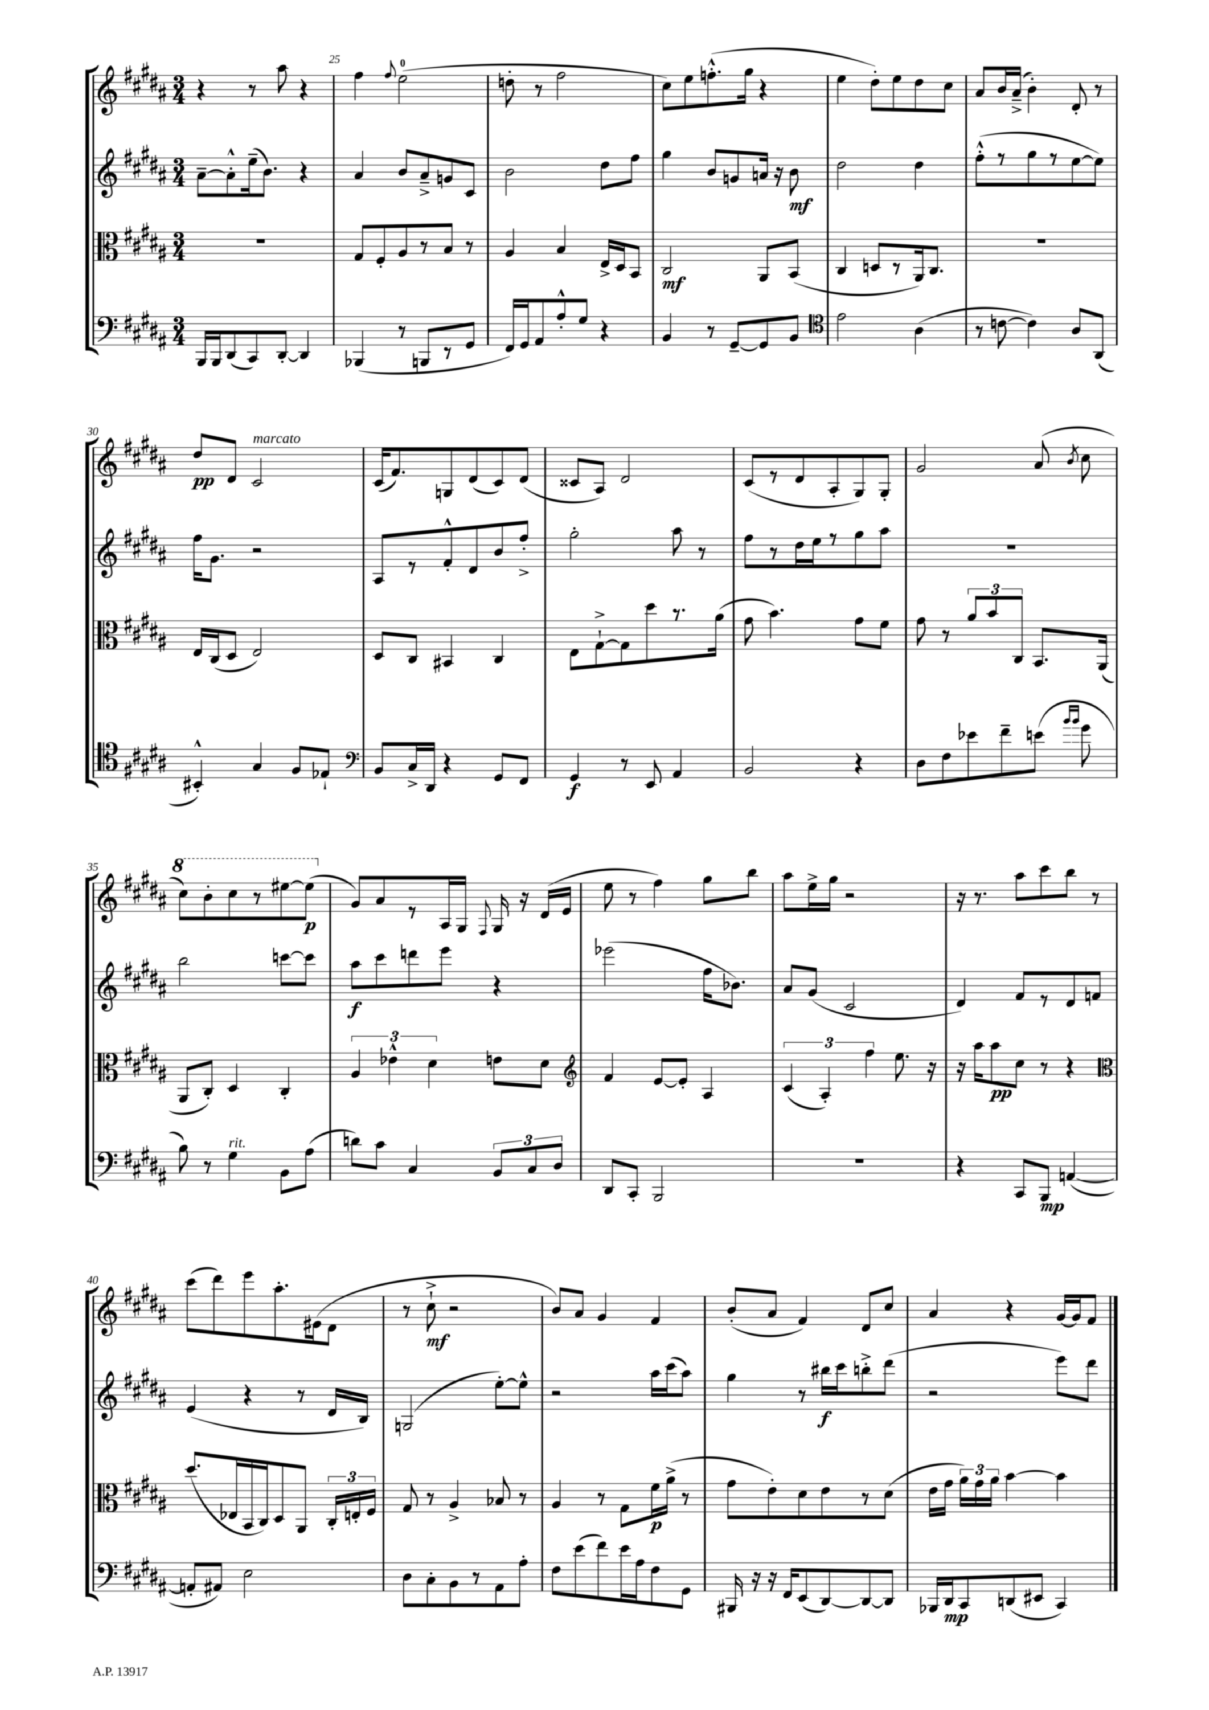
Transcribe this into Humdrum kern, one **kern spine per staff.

**kern	**kern	**kern	**kern
*staff4	*staff3	*staff2	*staff1
*clefF4	*clefC3	*clefG2	*clefG2
*k[f#c#g#d#a#]	*k[f#c#g#d#a#]	*k[f#c#g#d#a#]	*k[f#c#g#d#a#]
*M3/4	*M3/4	*M3/4	*M3/4
16BBB	2.r	[8a#~	4r
16BBB	.	.	.
(8DD#	.	8a#'^^]	.
8CC#)	.	(16ee~	8r
.	.	8.b)	.
[8DD#'	.	.	8aa#
4DD#]	.	4r	4r
=	=	=	=
(4BBB-	8G#	4a#	4ff#
.	8F#'	.	.
.	.	.	8qqff#
8r	8A#	8b	(2ee
8BBB	8r	8a#~^	.
8r	8B	8g	.
8GG#	8r	8c#	.
=	=	=	=
16FF#)	4A#	2b	8dd'
16GG#	.	.	.
8AA#	.	.	8r
8A#'^^	4B	.	2ff#
8G#	.	.	.
4r	16E^	8dd#	.
.	16D#	.	.
.	8BB	8ff#	.
=	=	=	=
4BB	2C#	4gg#	8cc#)
.	.	.	8ee
8r	.	8b	(8.ff'^^
[8GG#~	.	8g	.
.	.	.	16gg#
8GG#]	8AA#	16a	4r
.	.	16r	.
8BB	(8BB	8b	.
=	=	=	=
*clefC4	*	*	*
2e	4C#	2dd#	4ee
.	8D	.	8dd#')
.	8r	.	8ee
(4A#	16AA#)	4dd#	8dd#
.	8.C#	.	.
.	.	.	8cc#
=	=	=	=
8r	2.r	(8ff#'^^	8a#
[8c	.	8r	16b
.	.	.	(16a#~^
4c])	.	8gg#	4b')
.	.	8r	.
8A#	.	[8ee	8d#'
(8AA#	.	8ee])	8r
=	=	=	=
4BB#'^^)	16E	16ff#	8dd#
.	(16C#	8.g#	.
.	8D#	.	8d#
4G#	2E)	2r	2c#
8F#	.	.	.
8E-`	.	.	.
=	=	=	=
*clefF4	*	*	*
8BB	8D#	8A#	(16c#
.	.	.	8.f#)
16C#^	8C#	8r	.
16DD#	.	.	.
4r	4BB#	8f#'^^	8G
.	.	8d#	(8d#
8GG#	4C#	8b	8c#)
8FF#	.	8ff#'^	(8d#
=	=	=	=
4GG#	8E	2gg#'	8c##
.	[8G#`^	.	8A#)
8r	8G#]	.	2d#
8EE	8dd#	.	.
4AA#	8.r	8aa#	.
.	.	8r	.
.	(16a#	.	.
=	=	=	=
2BB	8g#	8ff#	(8c#
.	4.b)	8r	8r
.	.	16dd#	8d#
.	.	16ee	.
.	.	8r	8A#'
4r	8g#	8gg#	8G#)
.	8f#	8aa#	8G#'
=	=	=	=
8D#	8g#	2.r	2g#
8F#	8r	.	.
8e-	12a#	.	.
.	12b	.	.
8f#~	.	.	.
.	12C#	.	.
(8e	8.BB	.	(8a#
16qqb	.	.	.
16qqb	.	.	8qb
8g#	.	.	8cc#
.	(16AA#	.	.
=	=	=	=
8B)	8AA#	2bb	8ccc#)
8r	8C#')	.	8bb'
4G#	4D#	.	8ccc#
.	.	.	8r
8BB	4C#'	[8ccc	[8eee#
(8A#	.	8ccc]	(8eee#]
=	=	=	=
8d)	6A#	8aa#	8g#)
8c#	.	8ccc#	8a#
.	6e-^^	.	.
4C#	.	8ddd	8r
.	6d#	.	.
.	.	8eee	16A#
.	.	.	16G#
.	.	.	8qqF#
12BB	8e	4r	16G#
.	.	.	16r
12C#	.	.	.
.	8d#	.	(16d#
12D#	.	.	.
.	.	.	16e
=	=	=	=
*	*clefG2	*	*
8DD#	4f#	(2eee-	8ee
8CC#'	.	.	8r
2BBB	[8e	.	4ff#)
.	8e']	.	.
.	4A#	16ff#	8gg#
.	.	8.b-)	.
.	.	.	8bb
=	=	=	=
2.r	(6c#	8a#	8aa#
.	.	(8g#	16ee^
.	6A#')	.	.
.	.	.	16gg#
.	.	2c#	2r
.	6ff#	.	.
.	8.ee	.	.
.	16r	.	.
=	=	=	=
4r	16r	4d#)	16r
.	16aa#	.	8.r
.	8aa#	.	.
8CC#	8cc#	8f#	8aa#
8BBB	8r	8r	8ccc#
([4AA	4r	8d#	8bb
.	.	8f	8r
=	=	=	=
*	*clefC3	*	*
8AA']	(8.dd#	(4e	(8ccc#
8AA#)	.	.	8ddd#)
.	16E-	.	.
2E	16BB	4r	8eee
.	16C#)	.	.
.	8D#	.	8.aa#'
.	8AA#	8r	.
.	.	.	(16e#
.	24C#'	16d#	8d#
.	24E'	.	.
.	.	16B)	.
.	24F#	.	.
=	=	=	=
8D#	8G#	(2G	8r
8C#'	8r	.	8cc#`^
8BB	4A#^	.	2r
8r	.	.	.
8AA#	8B-	[8ee')	.
8A#'	8r	8ee^^]	.
=	=	=	=
8F#	4A#	2r	8b)
(8e	.	.	8a#
8f#)	8r	.	4g#
16e	8G#	.	.
16A#	.	.	.
8F#	16f#	16aa#	4f#
.	(16a#^	(16ccc#	.
8GG#	8r	8aa#)	.
=	=	=	=
16BBB#	8g#	4gg#	(8b'
16r	.	.	.
16r	8e')	.	8a#
16FF#	.	.	.
(8EE	8d#	8r	4f#)
[8DD#)	8e	16bb#	.
.	.	16ccc#	.
8DD#_	8r	8bb'^	8d#
8DD#]	(8d#	(8ddd#	8cc#
=	=	=	=
16BBB-	16e	2r	4a#
16DD#	16g#	.	.
8CC#	24a#)	.	.
.	24g#	.	.
.	24a#	.	.
(8DD	[4b	.	4r
8EE#	.	.	.
4CC#)	4b]	8eee)	[16g#
.	.	.	16g#]
.	.	8ddd#	8f#
==	==	==	==
*-	*-	*-	*-
